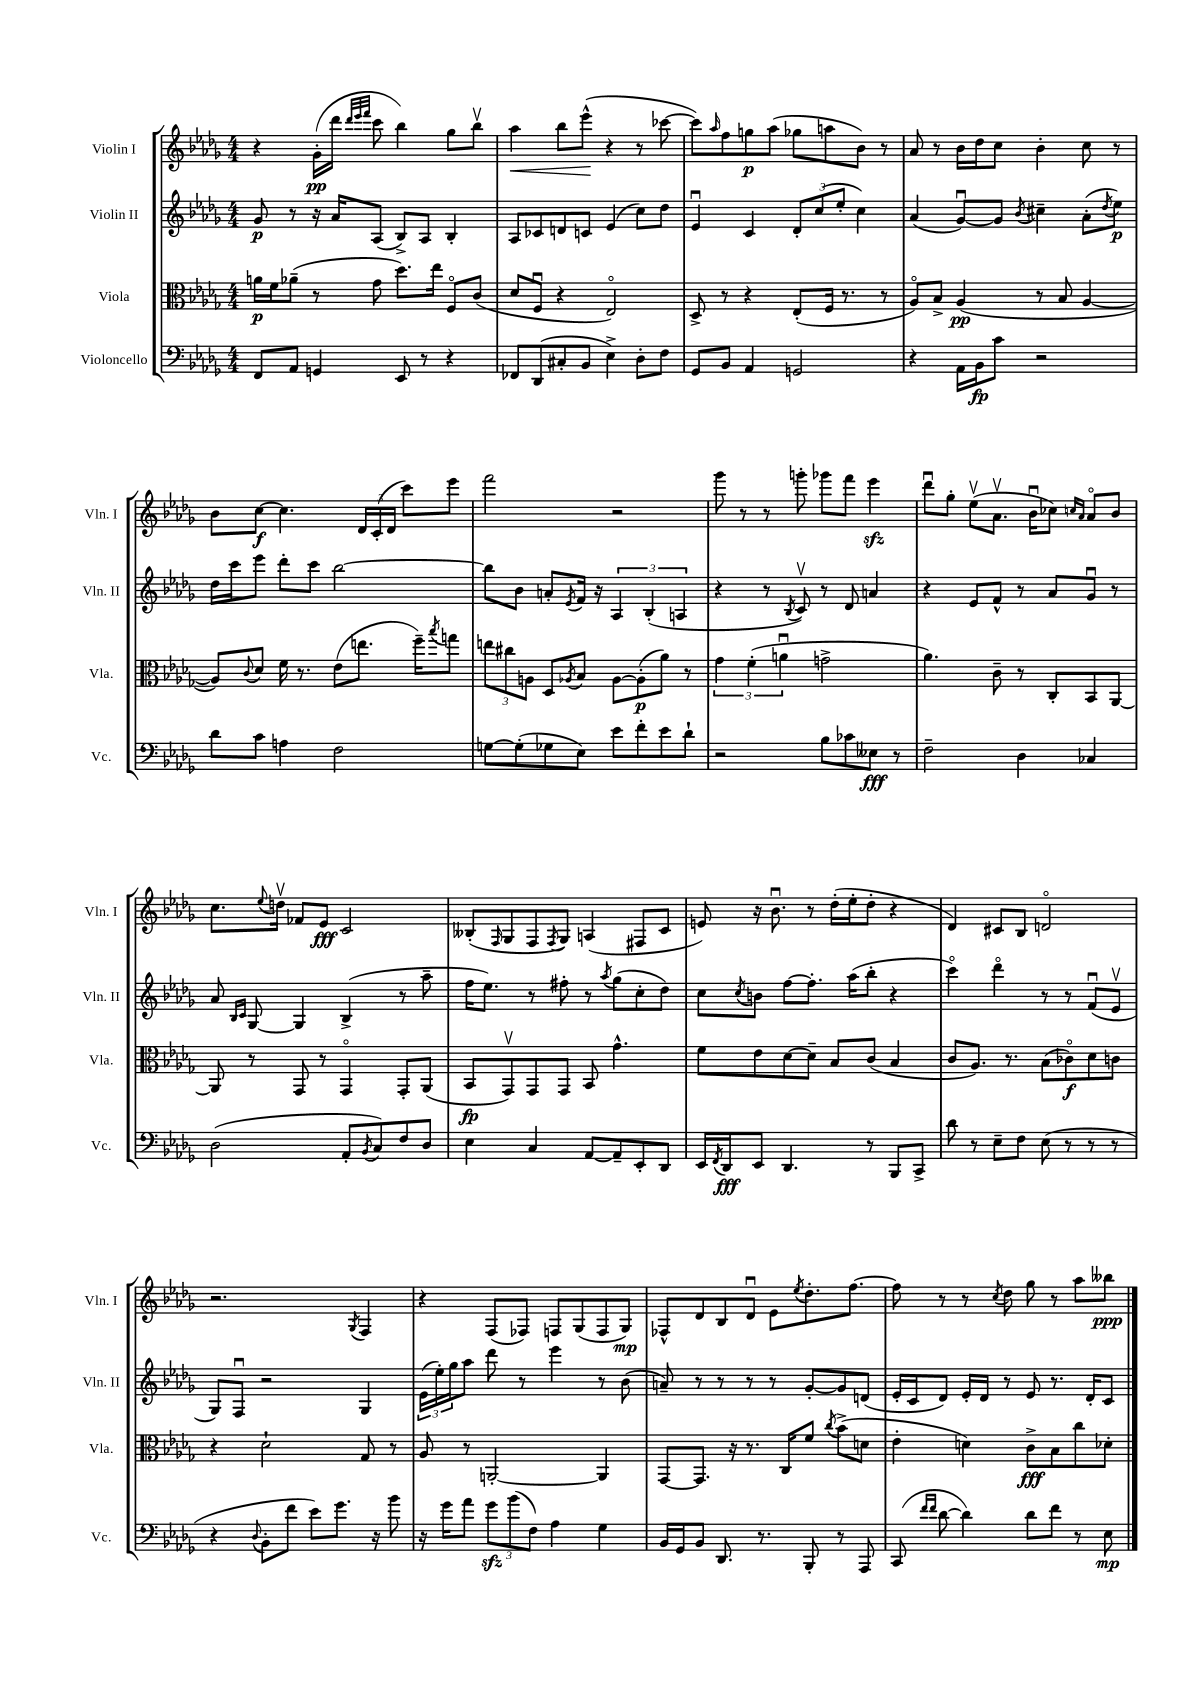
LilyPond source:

<<
\new StaffGroup <<
\new Staff = "s0" \with { instrumentName = "Violin I" shortInstrumentName = "Vln. I" } {
    \clef treble \key des \major \numericTimeSignature \time 4/4
    r4 ges'16-.\pp( des'''16 \grace { des'''32 ees'''32 f'''32 } c'''8 bes''4) ges''8 bes''8\upbow |
    aes''4\< bes''8 ees'''8-^\!( r4 r8 ces'''8~ |
    ces'''8) \grace { aes''16 } f''8 g''8\p aes''8( ges''8 a''8 bes'8) r8 |
    aes'8 r8 bes'16 des''16 c''8 bes'4-. c''8 r8 |
    bes'8 c''8~\f c''4. \tuplet 3/2 { des'16 c'16-.( des'16 } c'''8) ees'''8 |
    f'''2 r2 |
    ges'''8 r8 r8 g'''8-. ges'''8 f'''8 ees'''4\sfz |
    des'''8\downbow ges''8-. ees''8\upbow( aes'8.\upbow bes'16\downbow ces''8) \grace { c''16 aes'16 } aes'8\flageolet bes'8 |
    c''8. \appoggiatura { ees''8 } d''16\upbow fes'8 ees'8\fff c'2 |
    beses8-.( \grace { f16 } ges8 f8 \acciaccatura { f8 } ges8) a4( fis8 c'8 |
    e'8) r16 bes'8.\downbow r8 des''16-.( ees''16-. des''8-. r4 |
    des'4) cis'8 bes8 d'2\flageolet |
    r2. \acciaccatura { ges8 } f4 |
    r4 f8( fes8) f8 ges8( f8 ges8\mp) |
    fes8-^ des'8 bes8 des'8\downbow ees'8 \acciaccatura { ees''8 } des''8.-. f''8.~ |
    f''8 r8 r8 \acciaccatura { c''8 } des''8 ges''8 r8 aes''8 beses''8\ppp \bar "|." |
}
\new Staff = "s1" \with { instrumentName = "Violin II" shortInstrumentName = "Vln. II" } {
    \clef treble \key des \major \numericTimeSignature \time 4/4
    ges'8\p r8 r16 aes'16 aes8( bes8->) aes8 bes4-. |
    aes8 ces'8 d'8 c'8 ees'4( c''8) des''8 |
    ees'4\downbow c'4 \tuplet 3/2 { des'8-. c''8( ees''8-. } c''4) |
    aes'4( ges'8~\downbow) ges'8 \acciaccatura { bes'8 } cis''4-- aes'8-.( \acciaccatura { des''8 } ees''8\p) |
    des''16 c'''16 ees'''8 des'''8-. c'''8 bes''2~ |
    bes''8 bes'8 a'8-. \acciaccatura { ees'8 } f'16 r16 \tuplet 3/2 { aes4 bes4-.( a4 } |
    r4 r8 \acciaccatura { bes8 } c'8\upbow) r8 des'8 a'4 |
    r4 ees'8 f'8-^ r8 aes'8 ges'8\downbow r8 |
    aes'8 \grace { bes16 c'16 } ges8~ ges4 bes4->( r8 aes''8-- |
    f''16 ees''8.) r8 fis''8-. r8 \acciaccatura { aes''8 } ges''8( c''8-. des''8) |
    c''8 \acciaccatura { c''8 } b'8 f''8~ f''8.-. aes''16( bes''8-. r4 |
    c'''4\flageolet) des'''4\flageolet r8 r8 f'8\downbow( ees'8\upbow |
    ges8) f8\downbow r2 ges4 |
    \tuplet 3/2 { ees'16( ees''16-.) ges''16 } aes''8 des'''8 r8 ees'''4 r8 bes'8( |
    a'8--) r8 r8 r8 r8 ges'8~-. ges'8 d'8( |
    ees'16-. c'16 des'8) ees'16-. des'16 r8 ees'8 r8. des'16-. c'8 \bar "|." |
}
\new Staff = "s2" \with { instrumentName = "Viola" shortInstrumentName = "Vla." } {
    \clef alto \key des \major \numericTimeSignature \time 4/4
    a'16\p f'16 aes'8--( r8 ges'8 des''8.) ees''16 f8\flageolet c'8( |
    des'8 f8\downbow r4 ees2\flageolet) |
    des8-> r8 r4 ees8-.( f16 r8. r8 |
    aes8\flageolet) bes8-> aes4\pp( r8 bes8 aes4~ |
    aes8) \appoggiatura { c'8 } des'8 f'16 r8. ees'8( e''8. f''16--) \acciaccatura { bes''8 } g''8 |
    \tuplet 3/2 { e''8 cis''8 a8 } des8 \acciaccatura { aes8 } bes8 aes8~ aes8-.\p( aes'8) r8 |
    \tuplet 3/2 { ges'4 f'4-.( a'4\downbow } g'2-> |
    aes'4.) c'8-- r8 c8-. bes,8 aes,8~ |
    aes,8 r8 ges,8 r8 ges,4\flageolet ges,8-. aes,8( |
    bes,8\fp ges,8\upbow) ges,8 ges,8 bes,8 ges'4.-^ |
    f'8 ees'8 des'8~ des'8-- bes8 c'8( bes4 |
    c'8 aes8.) r8. bes8( ces'8\flageolet\f) des'8 c'8 |
    r4 des'2-! ges8 r8 |
    aes8 r8 a,2~-. a,4 |
    ges,8~ ges,8. r16 r8. c16 f'8 \acciaccatura { c''8 } bes'8->( d'8 |
    ees'4-. d'4) c'8->\fff bes8 c''8 des'8-. \bar "|." |
}
\new Staff = "s3" \with { instrumentName = "Violoncello" shortInstrumentName = "Vc." } {
    \clef bass \key des \major \numericTimeSignature \time 4/4
    f,8 aes,8 g,4 ees,8 r8 r4 |
    fes,8 des,8( cis8-. bes,8 ees4->) des8-. f8 |
    ges,8 bes,8 aes,4 g,2 |
    r4 aes,16 bes,16\fp c'8 r2 |
    des'8 c'8 a4 f2 |
    g8~ g8-.( ges8 ees8) ees'8 f'8-. ees'8 des'8-! |
    r2 bes8 ces'8 eeses8\fff r8 |
    f2-- des4 ces4 |
    des2( aes,8-. \acciaccatura { bes,8 } c8) f8 des8 |
    ees4 c4 aes,8~ aes,8-- ees,8-. des,8 |
    ees,16 \acciaccatura { f,8 } des,16\fff ees,8 des,4. r8 bes,,8 c,8-> |
    des'8 r8 ees8-- f8 ees8( r8 r8 r8 |
    r4 \appoggiatura { des8 } bes,8-. f'8 ees'8) ges'8. r16 bes'8 |
    r16 ges'16 aes'8 \tuplet 3/2 { ges'8\sfz bes'8( f8) } aes4 ges4 |
    bes,16 ges,16 bes,8 des,8. r8. bes,,8-. r8 aes,,8 |
    c,8( \grace { f'16 f'16 } des'8~ des'4) des'8 f'8 r8 ees8\mp \bar "|." |
}
>>
>>
\layout { \context { \Score \remove "Bar_number_engraver" } }
